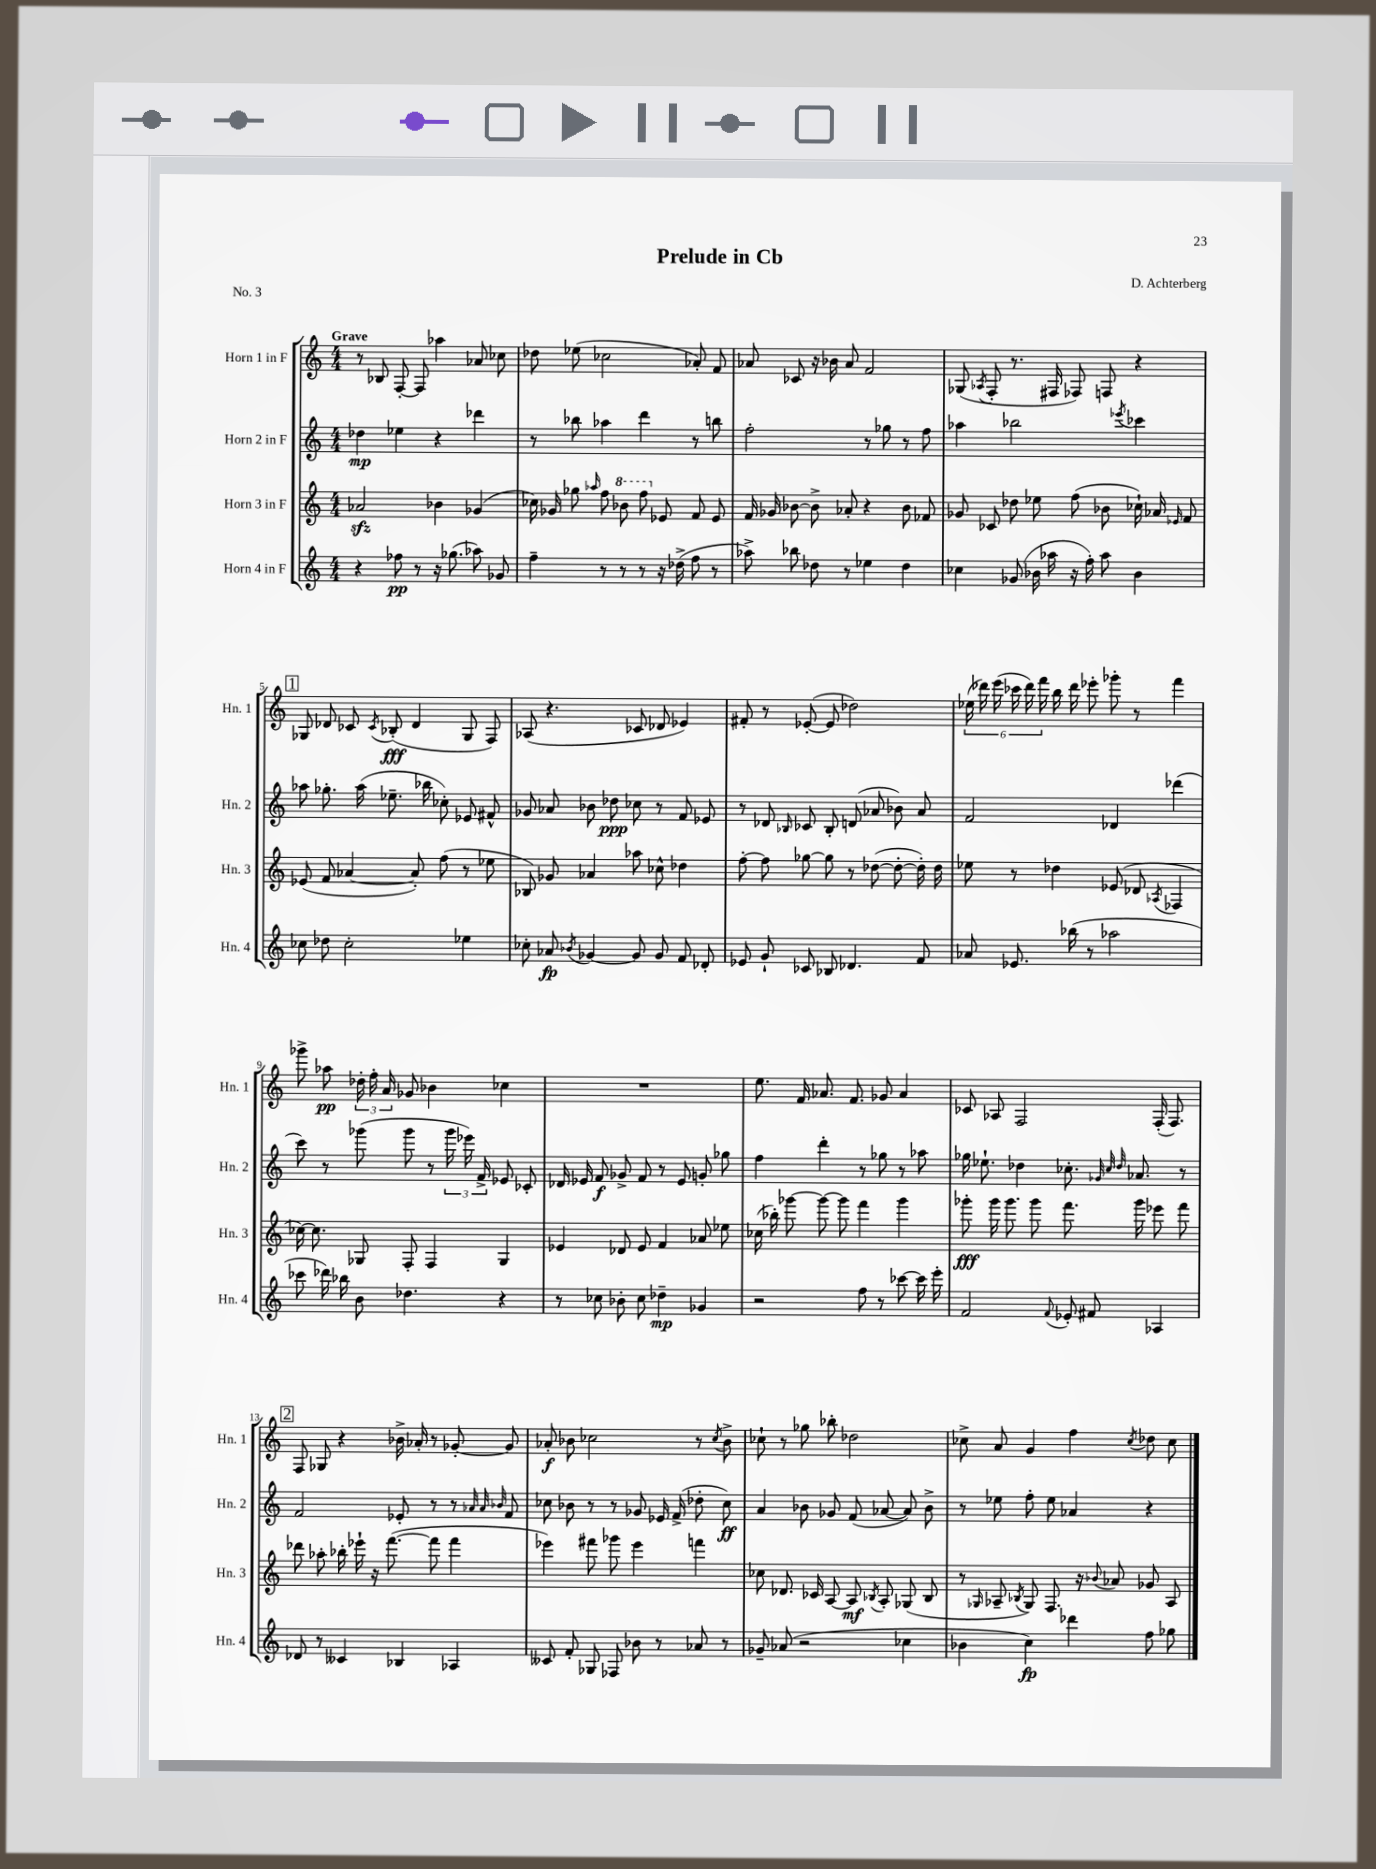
\header { title = "Prelude in Cb" composer = "D. Achterberg" piece = "No. 3" }
<<
\new StaffGroup <<
\new Staff = "s0" \with { instrumentName = "Horn 1 in F" shortInstrumentName = "Hn. 1" } {
    \clef treble \key c \major \numericTimeSignature \time 4/4 \tempo "Grave"
    \autoBeamOff r8 bes8 f8~-. f8 aes''4 aes'8 ces''8 |
    des''8 ees''8( ces''2 aes'8-.) f'8 |
    aes'8 ces'8 r16 bes'16 aes'8 f'2 |
    ges8( \acciaccatura { aes8 } f8-. r8. fis16 fes8) f8 r4 |
    \mark \markup { \box "1" } ges8 des'8 ces'8 \acciaccatura { ces'8 } bes8-.\fff( des'4 ges8 f8) |
    aes8( r4. ces'8 des'8 ees'4) |
    fis'8-. r8 ees'8~-.( ees'8 des''2) |
    \tuplet 6/4 { ees''16( des'''16) e'''16( ces'''16 des'''16) f'''16 } b''16 des'''16 ees'''8-. ges'''8-. r8 f'''4 |
    ges'''8-> aes''8\pp \tuplet 3/2 { des''16-. f''16-. a'16 } ges'8 bes'4 ces''4 |
    R1 |
    e''8. f'16 aes'8. f'8. ges'8 aes'4 |
    ces'8 aes8 f2 f16-.( f8.) |
    \mark \markup { \box "2" } f8 ges8 r4 bes'16-> aes'16-. r8 ges'8~-. ges'8 |
    aes'8-.\f bes'8 ces''2 r8 \acciaccatura { ces''8 } bes'8-> |
    ces''8-! r8 ges''8 bes''8-. des''2 |
    ces''8-> a'8 g'4 f''4 \acciaccatura { ces''8 } des''8 ces''8 \bar "|." |
}
\new Staff = "s1" \with { instrumentName = "Horn 2 in F" shortInstrumentName = "Hn. 2" } {
    \clef treble \key c \major \numericTimeSignature \time 4/4
    \autoBeamOff des''4\mp ees''4 r4 des'''4 |
    r8 bes''8 aes''4 d'''4 r8 b''8 |
    f''2-. r8 ges''8 r8 f''8 |
    aes''4 bes''2 \acciaccatura { ees'''8 } ces'''4 |
    \mark \markup { \box "1" } aes''8 ges''8.-. aes''16( ees''8.-- bes''16 ces''8-.) ees'8 fis'8-^ |
    ges'8 aes'8 bes'8 des''8\ppp ces''8 r8 f'8 ees'8 |
    r8 des'8 \grace { bes16 } ces'8 bes8-. d'8( aes'8 bes'8) aes'8 |
    f'2 des'4 des'''4( |
    c'''8) r8 ges'''8( ges'''8 r8 \tuplet 3/2 { ges'''16 ees'''16) f'16-> } ees'8 ces'8-. |
    des'16 ees'16 f'8\f ges'8-> f'8 r8 ees'8 g'8-. ges''8 |
    f''4 d'''4-. r8 ges''8 r8 aes''8 |
    ges''16 ees''8.-! des''4 ces''8.-. \grace { ges'32 ces''32 des''32 } aes'8. r8 |
    \mark \markup { \box "2" } f'2 ees'8-. r8 r8 \grace { aes'32 aes'32 bes'32 } f'8 |
    ces''8 bes'8 r8 r8 ges'8 ees'16 f'16->( des''8-. ces''8\ff) |
    a'4 bes'8 ges'8 f'8( aes'8~ aes'8) bes'8-> |
    r8 ees''8 f''8-. ees''8 aes'4 r4 \bar "|." |
}
\new Staff = "s2" \with { instrumentName = "Horn 3 in F" shortInstrumentName = "Hn. 3" } {
    \clef treble \key c \major \numericTimeSignature \time 4/4
    \autoBeamOff aes'2\sfz bes'4 ges'4( |
    ces''16) ges'16 ges''8 \grace { aes''16 } f''8 \ottava #1 bes''8 f'''8 \ottava #0 ees'8 f'8 ees'8 |
    f'16 ges'16 bes'8~ bes'8-> aes'8-. r4 bes'8 fes'8 |
    ges'8 ces'8 des''8 ees''8 f''8( bes'8 ces''16-!) aes'16 \grace { ees'16 } f'8 |
    \mark \markup { \box "1" } ees'8( f'8 aes'4~ aes'8-.) f''8( r8 ees''8 |
    bes8) ges'8 aes'4 aes''8 ces''8-^ des''4 |
    f''8~-. f''8 ges''8~ ges''8 r8 des''8~( des''8~-. des''16-.) des''16 |
    ees''8 r8 des''4 ees'8( des'8 \acciaccatura { aes8 } fes4 |
    ces''16~) ces''8. ges8 f8-. f4 ges4 |
    ees'4 des'8 ees'8 f'4 aes'8 ees''8 |
    ces''16( bes''16-.) ges'''8~ ges'''8~ ges'''8 f'''4 ges'''4 |
    ges'''8-.\fff ges'''16 ges'''8. ges'''8 f'''8. ges'''16 ees'''8 f'''8 |
    \mark \markup { \box "2" } des'''8 aes''8-. bes''16-. ees'''16-! r16 f'''8.~( f'''8 f'''4 |
    ees'''4) fis'''8 ges'''8 ees'''4 f'''4 |
    ces''8 des'8. ces'16 a8~ a8\mf \acciaccatura { bes8 } a8-. ges8( bes8 |
    r8 \grace { ges16 } aes8-- \acciaccatura { bes8 } ges8) f8. r16 \appoggiatura { bes'8 } aes'8 ges'8 aes8 \bar "|." |
}
\new Staff = "s3" \with { instrumentName = "Horn 4 in F" shortInstrumentName = "Hn. 4" } {
    \clef treble \key c \major \numericTimeSignature \time 4/4
    \autoBeamOff r4 fes''8\pp r8 r16 ges''8.( aes''8) ges'8 |
    f''4-- r8 r8 r8 r16 des''16->( f''8 r8 |
    aes''8->) bes''8 des''8 r8 ees''4 des''4 |
    ces''4 ges'8( bes'16 aes''16 r16 f''16-.) aes''8 bes'4 |
    \mark \markup { \box "1" } ces''8 des''8 ces''2-. ees''4 |
    ces''8-. aes'8\fp \acciaccatura { bes'8 } ges'4~ ges'8 ges'8 f'8 des'8-. |
    ees'8 g'8-! ces'8 bes8 des'4. f'8 |
    aes'8 ees'8. bes''16( r8 aes''2 |
    ces'''8 des'''16) bes''16 b'8 des''4. r4 |
    r8 ces''8 bes'8-. ces''8 des''4--\mp ges'4 |
    r2 f''8 r8 ces'''8~ ces'''16 e'''16-. |
    f'2 \appoggiatura { f'8 } ees'8-. fis'8 aes4 |
    \mark \markup { \box "2" } des'8 r8 ceses'4 bes4 aes4 |
    ceses'8 f'8-. ges8 fes8 bes'8 r8 aes'8 r8 |
    ges'8-- aes'8( r2 ces''4 |
    bes'4 c''4\fp) des'''4 f''8 ges''8 \bar "|." |
}
>>
>>
